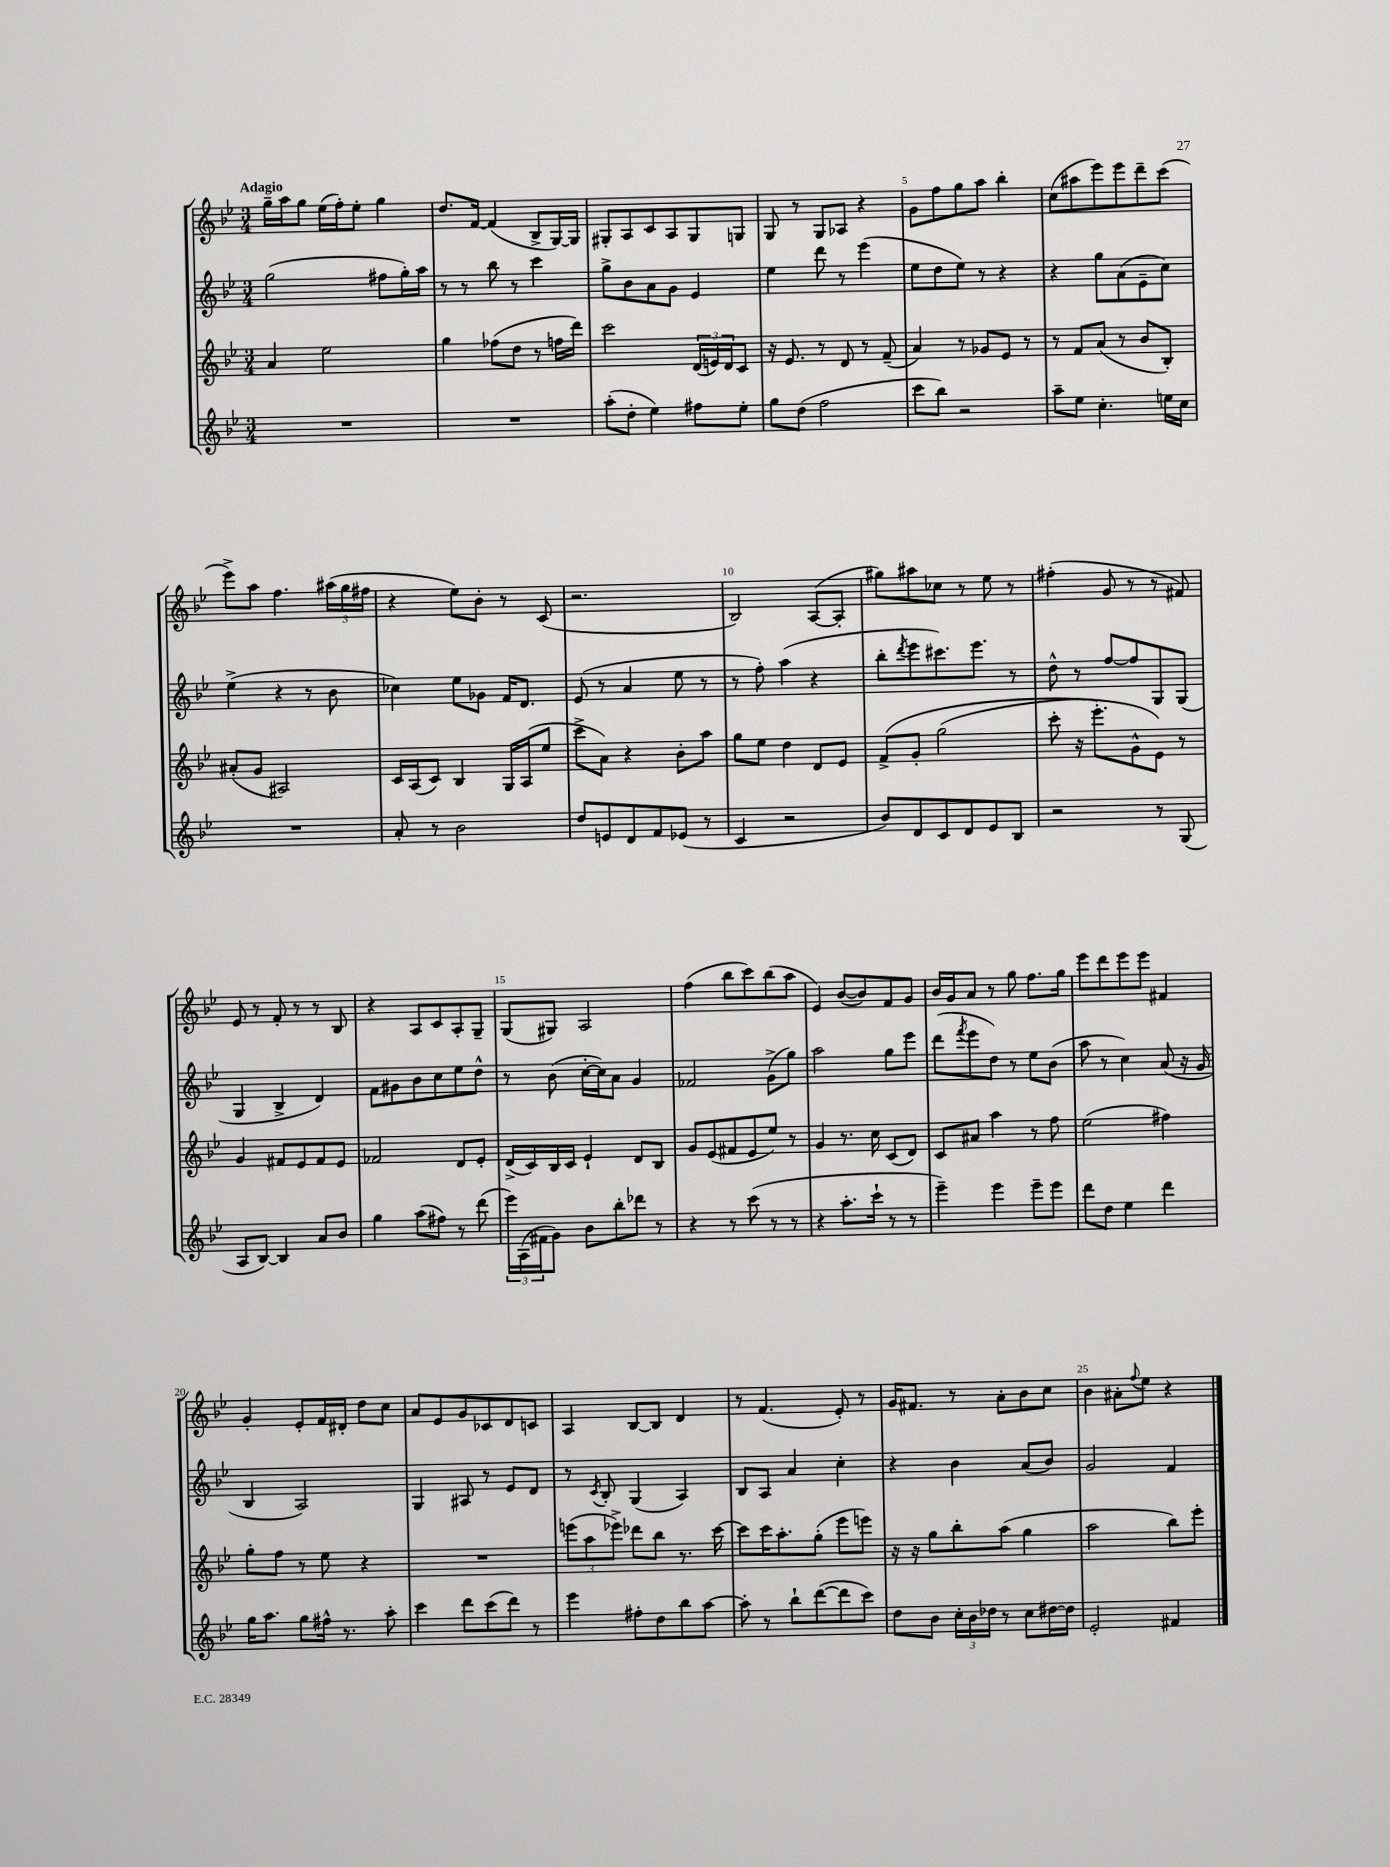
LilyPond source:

<<
\new StaffGroup <<
\new Staff = "s0" {
    \clef treble \key bes \major \numericTimeSignature \time 3/4 \tempo "Adagio"
    g''16-- a''16 g''8 ees''16( f''16-.) ees''8-. g''4 |
    d''8. f'16~ f'4( bes8-> g16~) g16 |
    gis8-. a8 c'8 a8 gis8 g8 |
    g8 r8 g8 aes8 r4 |
    g'8 f''8 g''8 a''8 bes''4-. |
    c''8( ais''8 ees'''8) ees'''8 d'''8-- c'''8( |
    ees'''8->) a''8 f''4. \tuplet 3/2 { ais''16( g''16 fis''16 } |
    r4 ees''8) bes'8-. r8 c'8( |
    r2. |
    bes2) a8~( a8-. |
    gis''8) ais''8 ces''8 r8 ees''8 r8 |
    fis''4-.( g'8 r8 r8 fis'8) |
    ees'8 r8 f'8-. r8 r8 bes8 |
    r4 a8 c'8 a8-. g8-- |
    g8( gis8) a2 |
    f''4( bes''8 c'''8) bes''8( a''8 |
    ees'4) bes'8~( bes'8) f'8 g'8 |
    bes'16 g'16 a'8 r8 g''8 f''8. g''16 |
    ees'''8 d'''8 ees'''8 ees'''8 fis'4 |
    g'4-. ees'8-. f'16 dis'16-. d''8 c''8 |
    a'8 ees'8 g'8 ces'8 d'8 c'8 |
    a4 bes8~ bes8 d'4 |
    r8 f'4.( ees'8-.) r8 |
    g'16 fis'8. r8 a'8-. bes'8 c''8 |
    bes'4 ais'8-. \appoggiatura { f''8 } ees''8 r4 \bar "|." |
}
\new Staff = "s1" {
    \clef treble \key bes \major \numericTimeSignature \time 3/4
    g''2( fis''8 g''16-.) a''16 |
    r8 r8 bes''8 r8 c'''4 |
    g''8-> bes'8 a'8 g'8 ees'4 |
    ees''4 d'''8 r8 ees'''4( |
    ees''8 d''8 ees''8) r8 r4 |
    r4 g''8 a'8( ees'8-- c''8) |
    ees''4->( r4 r8 bes'8 |
    ces''4) ees''8 ges'8 f'16 d'8. |
    ees'8( r8 a'4 ees''8 r8 |
    r8 f''8-.) a''4( r4 |
    bes''8-. \acciaccatura { d'''8 } ees'''8 cis'''8.) ees'''8. r8 |
    d''8-^ r8 f''8~ f''8 g8 g8( |
    g4 bes4-> d'4) |
    f'8 gis'8 bes'8 c''8 ees''8 d''8-^ |
    r8 bes'8( c''16~-. c''16) a'8 g'4 |
    fes'2 g'8->( g''8) |
    a''2 g''8 ees'''8 |
    d'''8( \acciaccatura { f'''8 } ees'''8 d''8) r8 ees''8 bes'8( |
    a''8 r8 c''4) a'8( r16 g'16 |
    bes4 a2) |
    g4 ais8 r8 ees'8 d'8 |
    r8 \acciaccatura { c'8 } bes8-. g4( a4) |
    bes8 a8 a'4 c''4-. |
    r4 bes'4 a'8( bes'8) |
    g'2 f'4 \bar "|." |
}
\new Staff = "s2" {
    \clef treble \key bes \major \numericTimeSignature \time 3/4
    a'4 ees''2 |
    g''4 fes''8( d''8 r8 f''16 d'''16) |
    c'''2 \tuplet 3/2 { d'16( e'16) d'16 } c'8 |
    r16 ees'8. r8 d'8 r8 f'8--( |
    a'4) r8 ges'8 ees'8 r8 |
    r8 f'8 a'8( r8 bes'8 bes8-.) |
    ais'8-.( g'8 ais2) |
    c'16 a16( c'8) bes4 g16 a16( ees''8 |
    c'''8-> a'8) r4 bes'8-. a''8 |
    g''8 ees''8 d''4 d'8 ees'8 |
    f'8->\( g'8-. g''2( |
    c'''8-. r16 ees'''8.-.) g'8-^ ees'8\) r8 |
    g'4 fis'8 ees'8 fis'8 ees'8 |
    fes'2 d'8 ees'8-. |
    d'16->( c'16) bes16 c'16 ees'4-! d'8 bes8 |
    g'8 ees'8( fis'8 ees'8 ees''8) r8 |
    g'4 r8. c''16 c'8( d'8) |
    c'8 ais'8 a''4 r8 f''8 |
    ees''2( fis''4) |
    g''8-. f''8 r8 ees''8 r4 |
    R2. |
    \tuplet 3/2 { e'''8( a''8 ees'''8->) } des'''8 bes''8 r8. c'''16~ |
    c'''8 c'''16 a''8.-. g''8-.( ees'''8 e'''8) |
    r16 r16 g''8 bes''8-. a''8( g''4 |
    a''2 bes''8) ees'''8-. \bar "|." |
}
\new Staff = "s3" {
    \clef treble \key bes \major \numericTimeSignature \time 3/4
    R2. |
    R2. |
    a''8-.( d''8-. ees''4) fis''8 ees''8-. |
    g''8 d''8( f''2 |
    c'''8 bes''8) r2 |
    a''8-- ees''8 c''4.-. e''16 c''16 |
    R2. |
    a'8-. r8 bes'2 |
    d''8 e'8 d'8 f'8 ees'8( r8 |
    c'4 r2 |
    bes'8) d'8 c'8 d'8 ees'8 bes8 |
    r2 r8 g8( |
    a8 bes8~) bes4 a'8 bes'8 |
    g''4 a''8( fis''8) r8 d'''8( |
    \tuplet 3/2 { ees'''16) a16( fis'16 } g'8) bes'8 bes''8-. des'''8 r8 |
    r4 r8 c'''8( r8 r8 |
    r4 a''8.-. c'''16-! r8 r8 |
    ees'''4--) ees'''4 ees'''8-- ees'''8 |
    d'''8 d''8 ees''4 d'''4 |
    g''16 a''8. g''8 fis''16-^ r8. a''8-. |
    c'''4 d'''8 c'''8( d'''8) r8 |
    ees'''4 fis''8-. d''8 bes''8 a''8~ |
    a''8-. r8 bes''8-! d'''8~( d'''8 c'''8) |
    d''8 bes'8 \tuplet 3/2 { c''16-. bes'16 des''16 } r8 c''8 dis''16~ dis''16 |
    ees'2-. fis'4 \bar "|." |
}
>>
>>
\layout { \context { \Score \override BarNumber.break-visibility = ##(#f #t #t) barNumberVisibility = #(every-nth-bar-number-visible 5) } }
